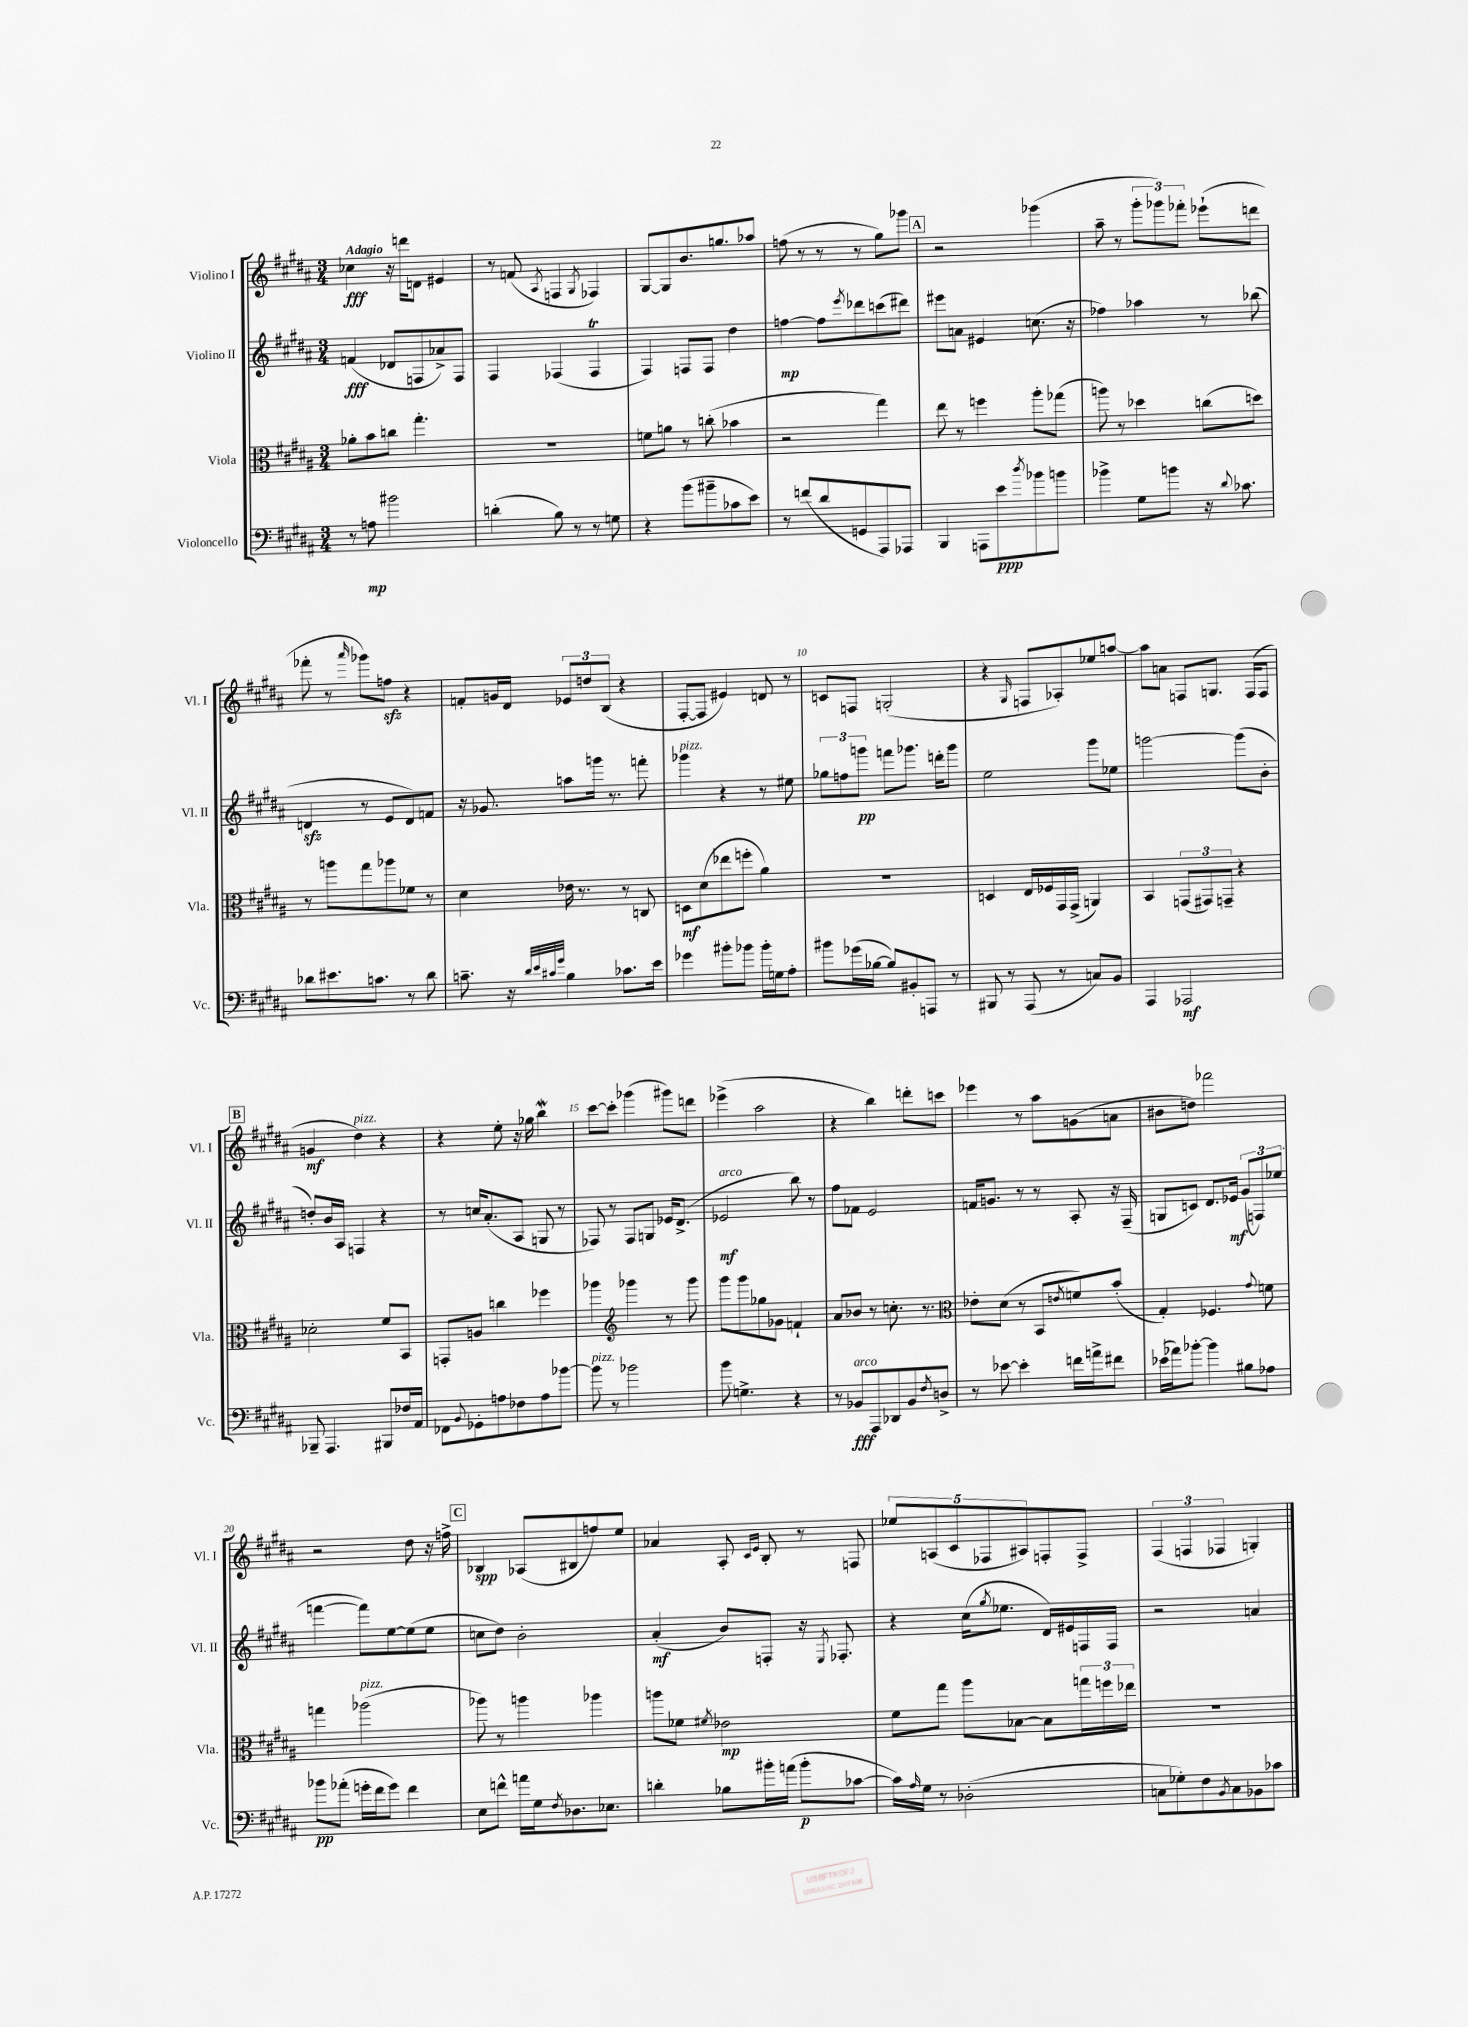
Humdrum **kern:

**kern	**dynam	**kern	**dynam	**kern	**dynam	**kern	**dynam
*part4	*part4	*part3	*part3	*part2	*part2	*part1	*part1
*staff4	*staff4	*staff3	*staff3	*staff2	*staff2	*staff1	*staff1
*I"Violoncello	*	*I"Viola	*	*I"Violino II	*	*I"Violino I	*
*I'Vc.	*	*I'Vla.	*	*I'Vl. II	*	*I'Vl. I	*
*clefF4	*	*clefC3	*	*clefG2	*	*clefG2	*
*k[f#c#g#d#a#]	*	*k[f#c#g#d#a#]	*	*k[f#c#g#d#a#]	*	*k[f#c#g#d#a#]	*
*M3/4	*	*M3/4	*	*M3/4	*	*M3/4	*
=1	=1	=1	=1	=1	=1	=1	=1
!	!	!	!	!	!	!LO:TX:a:B:t=Adagio	!
8r	.	8a-X'\L	.	(4fn/	fff	4cc-X\	fff
8An\	mp	8b\	.	.	.	.	.
2b#X\	.	8ccn\J	.	8d-X/L	.	16r	.
.	.	.	.	.	.	16dddn\KL	.
.	.	4.gg#'\	.	8Fn/	.	8dn\J	.
.	.	.	.	8a-X^/)	.	4e#X/	.
.	.	.	.	8F/J	.	.	.
=2	=2	=2	=2	=2	=2	=2	=2
(4dn'\	.	2.r	.	4F#/	.	8r	.
.	.	.	.	.	.	(8fn/	.
.	.	.	.	.	.	8qA#/	.
8B\)	.	.	.	(4F-X/	.	4Fn/	.
8r	.	.	.	.	.	.	.
.	.	.	.	.	.	8qG#/	.
8r	.	.	.	4F-T/	.	4F-X/)	.
8Gn\	.	.	.	.	.	.	.
=3	=3	=3	=3	=3	=3	=3	=3
4r	.	8fn\L	.	4F#/)	.	[8G#/L	.
.	.	8an\J	.	.	.	8G#/]	.
(8b\L	.	8r	.	8Fn/L	.	8.b/	.
8b#X~\	.	(8ccn'\	.	8F/J	.	.	.
.	.	.	.	.	.	8.ggn/	.
8c-X\	.	4b-X\	.	4dd#\	.	.	.
8e\J)	.	.	.	.	.	8aa-X/J	.
=4	=4	=4	=4	=4	=4	=4	=4
8r	.	2r	.	[4ffn\	mp	(8ffn\	.
(8fn/L	.	.	.	.	.	8r	.
8d#/	.	.	.	8ff\L]	.	8r	.
.	.	.	.	8qeee/	.	.	.
8GGn/	.	.	.	8ddd-X\	.	8r	.
8AAA#/)	.	4gg#\)	.	(8cccn\	.	8gg#\L)	.
8AAA-X/J	.	.	.	8ddd#X\J)	.	8ggg-X\J	.
!!LO:REH:place=s1:t=A
=5	=5	=5	=5	=5	=5	=5	=5
4BBB/	.	8ee\	.	8eee#X\L	.	2r	.
.	.	8r	.	8an\J	.	.	.
8AAAn\L	.	4ffn\	.	4e#X/	.	.	.
8e\	ppp	.	.	.	.	.	.
8qdd#/	.	.	.	.	.	.	.
8b-X\	.	8aa#'\L	.	(8.ccn\	.	(4ggg-X\	.
8bn\J	.	(8gg-X\J	.	.	.	.	.
.	.	.	.	16r	.	.	.
=6	=6	=6	=6	=6	=6	=6	=6
4b-X^\	.	8aan\)	.	4ff-X\)	.	8aa#~\	.
.	.	8r	.	.	.	8r	.
8G#\L	.	4dd-X\	.	4aa-X\	.	12ggg#'\L	.
.	.	.	.	.	.	12ggg-X\)	.
8bn\J	.	.	.	.	.	.	.
.	.	.	.	.	.	12fff-X'\J	.
16r	.	(8ccn\L	.	8r	.	(8eee-X`\L	.
8qqd#/	.	.	.	.	.	.	.
8.c-X\	.	.	.	.	.	.	.
.	.	8ddn\J)	.	(8bb-X\	.	8dddn\J	.
!!LO:LB:g=z
=7	=7	=7	=7	=7	=7	=7	=7
8d-X\L	.	8r	.	4dnzz/	.	8fff-X'\	.
8.e#X\	.	8aan\L	.	.	.	8r	.
.	.	.	.	.	.	16qqaaa#/	.
.	.	8gg#\	.	8r	.	8ggg-X\L)	.
8.cn\J	.	.	.	.	.	.	.
.	.	8aa-X\	.	8e/L	.	8ffnzz\J	.
8r	.	8f-X\J	.	8d/)	.	4r	.
8d-\	.	8r	.	8fn/J	.	.	.
=8	=8	=8	=8	=8	=8	=8	=8
8.cn~\	.	4d#\	.	16r	.	8fn'/L	.
.	.	.	.	8.g-X/	.	.	.
.	.	.	.	.	.	16gn/L	.
16r	.	.	.	.	.	16d#/JJ	.
32qqd#/LLL	.	.	.	.	.	.	.
32qqe/	.	.	.	.	.	.	.
32qqc#X/	.	.	.	.	.	.	.
32qqg#/JJJ	.	.	.	.	.	.	.
4B\	.	16e-X\	.	8aan\L	.	12e-X/L	.
.	.	8.r	.	.	.	.	.
.	.	.	.	.	.	12ddn/	.
.	.	.	.	16gggn\Jk	.	.	.
.	.	.	.	.	.	(12B/J	.
.	.	.	.	8.r	.	.	.
8.c-X\L	.	8r	.	.	.	4r	.
.	.	8Cn/	.	8fffn'\	.	.	.
16e\Jk	.	.	.	.	.	.	.
=9	=9	=9	=9	=9	=9	=9	=9
!	!	!	!	!LO:TX:a:i:t=pizz.	!	!	!
4g-X\	.	8Dn\L	mf	4ggg-X\	.	[8F#'/L	.
.	.	(8d#\	.	.	.	8F#/J]	.
8b#X'\L	.	8ee-X\	.	4r	.	4e#X/)	.
8b-X\J	.	8ffn'\J	.	.	.	.	.
16b-'\LL	.	4a#\)	.	8r	.	8dn/	.
16Gn\J	.	.	.	.	.	.	.
8A#'\J	.	.	.	8ee#X\	.	8r	.
=10	=10	=10	=10	=10	=10	=10	=10
8b#X\L	.	2.r	.	12gg-X\L	.	8cn/L	.
.	.	.	.	12ffn\	.	.	.
(16g-X\L	.	.	.	.	.	8Fn/J	.
.	.	.	.	12gggn\J	pp	.	.
[16B-X\JJ	.	.	.	.	.	.	.
8B-/L])	.	.	.	8fffn\L	.	(2Gn'/	.
8BB#X'/	.	.	.	8.ggg-X\J	.	.	.
8AAAn/J	.	.	.	.	.	.	.
.	.	.	.	16dddn'\KL	.	.	.
8r	.	.	.	8ggg-\J	.	.	.
=11	=11	=11	=11	=11	=11	=11	=11
8BBB#X/	.	4Dn/	.	2ee\	.	4r	.
8r	.	.	.	.	.	.	.
.	.	.	.	.	.	16qqG#/	.
(8AAA#/	.	16E/LL	.	.	.	8Fn/L	.
.	.	16F-X/	.	.	.	.	.
8r	.	16GG#/	.	.	.	8A-X'/)	.
.	.	(16GG#^/JJ	.	.	.	.	.
8Cn/L)	.	4AAn/)	.	8ggg#\L	.	8ee-X/	.
8BB/J	.	.	.	8ee-X\J	.	[8aan/J	.
=12	=12	=12	=12	=12	=12	=12	=12
4AAA#/	.	4BB/	.	[2gggn\	.	8aa\L]	.
.	.	.	.	.	.	8an\J	.
2AAA-X/	mf	(12GGn/L	.	.	.	8Fn/L	.
.	.	12GG#X/)	.	.	.	.	.
.	.	.	.	.	.	8.Gn/J	.
.	.	12GGn~/J	.	.	.	.	.
.	.	4r	.	(8ggg\L]	.	.	.
.	.	.	.	.	.	(16F/KL	.
.	.	.	.	8b'\J	.	8F/J	.
!!LO:LB:g=z
!!LO:REH:place=s1:t=B
=13	=13	=13	=13	=13	=13	=13	=13
8BBB-X~/	.	2d-X'\	.	8ddn'/L)	.	4gn/	mf
4.AAA#/	.	.	.	16b/L	.	.	.
.	.	.	.	16A#/JJ	.	.	.
!	!	!	!	!	!	!LO:TX:a:i:t=pizz.	!
.	.	.	.	4Fn/	.	4dd#\)	.
8BBB#X/L	.	8f#/L	.	4r	.	4r	.
16F-X/L	.	8BB/J	.	.	.	.	.
16AA#/JJ	.	.	.	.	.	.	.
=14	=14	=14	=14	=14	=14	=14	=14
8FF-X\L	.	8GGn'/L	.	8r	.	4r	.
8qqBB/	.	.	.	.	.	.	.
8GG-X'\	.	8An/J	.	16ccn/KL	.	.	.
.	.	.	.	(8.a#'/	.	.	.
8An\	.	4ccn\	.	.	.	8ee'\	.
8F-X\	.	.	.	8A#/J	.	16r	.
.	.	.	.	.	.	16gg-X\	.
8A\	.	4ff-X\	.	8Gn/	.	4bbw\	.
[8b-X\J	.	.	.	8r	.	.	.
=15	=15	=15	=15	=15	=15	=15	=15
!LO:TX:a:i:t=pizz.	!	!	!	!	!	!	!
8b-\]	.	4aa-X\	.	8F-X/)	.	[8ccc#\L	.
8r	.	.	.	8r	.	8ccc#'\J]	.
*	*	*clefG2	*	*	*	*	*
2b-X\	.	4ggg-X\	.	8F-/L	.	(4ggg-X\	.
.	.	.	.	8Gn/J	.	.	.
.	.	8r	.	16e-X/KL	.	8ggg#X\L)	.
.	.	.	.	(8.d#^/J	.	.	.
.	.	8ggg-\	.	.	.	8dddn\J	.
=16	=16	=16	=16	=16	=16	=16	=16
!	!	!	!	!LO:TX:a:i:t=arco	!	!	!
8b\	.	8ggg#\L	.	2e-X/	mf	(4eee-X^\	.
4.Gn^\	.	8ggg#\	.	.	.	.	.
.	.	8gg-X\	.	.	.	2aa#\	.
.	.	8g-X\J	.	.	.	.	.
4r	.	4fn`/	.	8bb\)	.	.	.
.	.	.	.	8r	.	.	.
=17	=17	=17	=17	=17	=17	=17	=17
8r	.	8a#/L	.	8ff#\L	.	4r	.
!LO:TX:a:i:t=arco	!	!	!	!	!	!	!
8BB-X/L	fff	8b-X/J	.	8f-X\J	.	.	.
8AAA#/	.	8r	.	2e/	.	4bb\)	.
8DD-X/	.	8.ccn'\	.	.	.	.	.
8BB-/	.	.	.	.	.	8dddn'\L	.
.	.	8.r	.	.	.	.	.
8qF#/	.	.	.	.	.	.	.
8Dn^/J	.	.	.	.	.	8cccn\J	.
=18	=18	=18	=18	=18	=18	=18	=18
*	*	*clefC3	*	*	*	*	*
8r	.	8e-X'\L	.	16fn/KL	.	4eee-X\	.
.	.	.	.	8.gn/J	.	.	.
[8e-X\	.	(8d#\J	.	.	.	.	.
4e-'\]	.	8r	.	8r	.	8r	.
.	.	8BB/L	.	8r	.	8aa#\L	.
.	.	8qen/	.	.	.	.	.
16fn\LL	.	8fn/)	.	8A#'/	.	(8gn\	.
16an^\J	.	.	.	.	.	.	.
8f#X\J	.	(8b'/J	.	16r	.	8an\J	.
.	.	.	.	(16F#~/	.	.	.
=19	=19	=19	=19	=19	=19	=19	=19
(16e-X\LL	.	4G#'/)	.	8Gn/L	.	8b#X\L	.
16a-X\J)	.	.	.	.	.	.	.
[8b-X'\J	.	.	.	8cn/J)	.	8ddn\J)	.
4b-\]	.	4.F-X/	.	8.d#/L	.	2fff-X\	.
.	.	.	.	16e-X/Jk	mf	.	.
8B#X\L	.	.	.	(12g#/L	.	.	.
.	.	.	.	12Fn/)	.	.	.
.	.	8qqg#/	.	.	.	.	.
8A-X\J	.	8fn\	.	.	.	.	.
.	.	.	.	(12ee-X/J	.	.	.
!!LO:LB:g=z
=20	=20	=20	=20	=20	=20	=20	=20
8b-X\L	pp	4ggn\	.	[4fffn\	.	2r	.
(8a-X'\J	.	.	.	.	.	.	.
!	!	!LO:TX:a:i:t=pizz.	!	!	!	!	!
16gn'\LL	.	(2aa-X\	.	8fff\L])	.	.	.
16f#\J	.	.	.	.	.	.	.
8g\J)	.	.	.	[8ee\	.	.	.
4f#\	.	.	.	(8ee\]	.	8dd#\	.
.	.	.	.	8ee\J	.	16r	.
.	.	.	.	.	.	16ffn^\	.
!!LO:REH:place=s1:t=C
=21	=21	=21	=21	=21	=21	=21	=21
8E\L	.	8aa-X\)	.	8ccn\L	.	4B-X/	spp
8fn^^\J	.	8r	.	8dd#\J)	.	.	.
16an\LL	.	4aan\	.	2b'\	.	(8A-X/L	.
16G#\J	.	.	.	.	.	.	.
8qF#/	.	.	.	.	.	.	.
8.D-X\	.	.	.	.	.	8B#X/	.
.	.	4aa-X\	.	.	.	8ffn/)	.
8.E-X\J	.	.	.	.	.	.	.
.	.	.	.	.	.	8ee/J	.
=22	=22	=22	=22	=22	=22	=22	=22
4dn'\	.	8aan\L	.	(4a#'/	mf	4a-X/	.
.	.	8f-X\J	.	.	.	.	.
.	.	8qf#X/	.	.	.	.	.
8B-X\L	.	2e-X\	mp	8b/L)	.	8A#'/	.
.	.	.	.	.	.	16qqc#/LL	.
.	.	.	.	.	.	16qqe/JJ	.
16b#X'\L	.	.	.	8Fn'/J	.	8B'/	.
(16an\JJ	.	.	.	.	.	.	.
8b#'\L	p	.	.	16r	.	8r	.
.	.	.	.	8qE/	.	.	.
.	.	.	.	8.F-X'/	.	.	.
[8c-X\J	.	.	.	.	.	8Fn/	.
=23	=23	=23	=23	=23	=23	=23	=23
16c-\LL])	.	8f#\L	.	4r	.	10ee-X/L	.
16qqA#/	.	.	.	.	.	.	.
16G#\JJ	.	.	.	.	.	.	.
.	.	.	.	.	.	(10An/	.
8r	.	8gg#\J	.	.	.	.	.
.	.	.	.	.	.	10c#/	.
(2D-X'\	.	8aa#\L	.	(16cc#\KL	.	.	.
.	.	.	.	.	.	10F-X/	.
.	.	.	.	8qgg#/	.	.	.
.	.	.	.	8.ee-X\J	.	.	.
.	.	[8B-X\J	.	.	.	.	.
.	.	.	.	.	.	10A#X/)	.
.	.	8B-\L]	.	16d#/LL)	.	8Fn'/	.
.	.	.	.	16e#X/	.	.	.
.	.	24ggn\L	.	16Fn/	.	8F^/J	.
.	.	24ffn\	.	.	.	.	.
.	.	.	.	16F/JJ	.	.	.
.	.	24ee-X\JJ	.	.	.	.	.
=24	=24	=24	=24	=24	=24	=24	=24
8Cn\L	.	2.r	.	2r	.	(6F#/	.
8G-X'\)	.	.	.	.	.	.	.
.	.	.	.	.	.	6Fn/	.
8F#\	.	.	.	.	.	.	.
.	.	.	.	.	.	6F-X/	.
8qBB/	.	.	.	.	.	.	.
8C\	.	.	.	.	.	.	.
8BB-X\	.	.	.	4an/	.	4Gn'/)	.
8c-X\J	.	.	.	.	.	.	.
==	==	==	==	==	==	==	==
*-	*-	*-	*-	*-	*-	*-	*-
